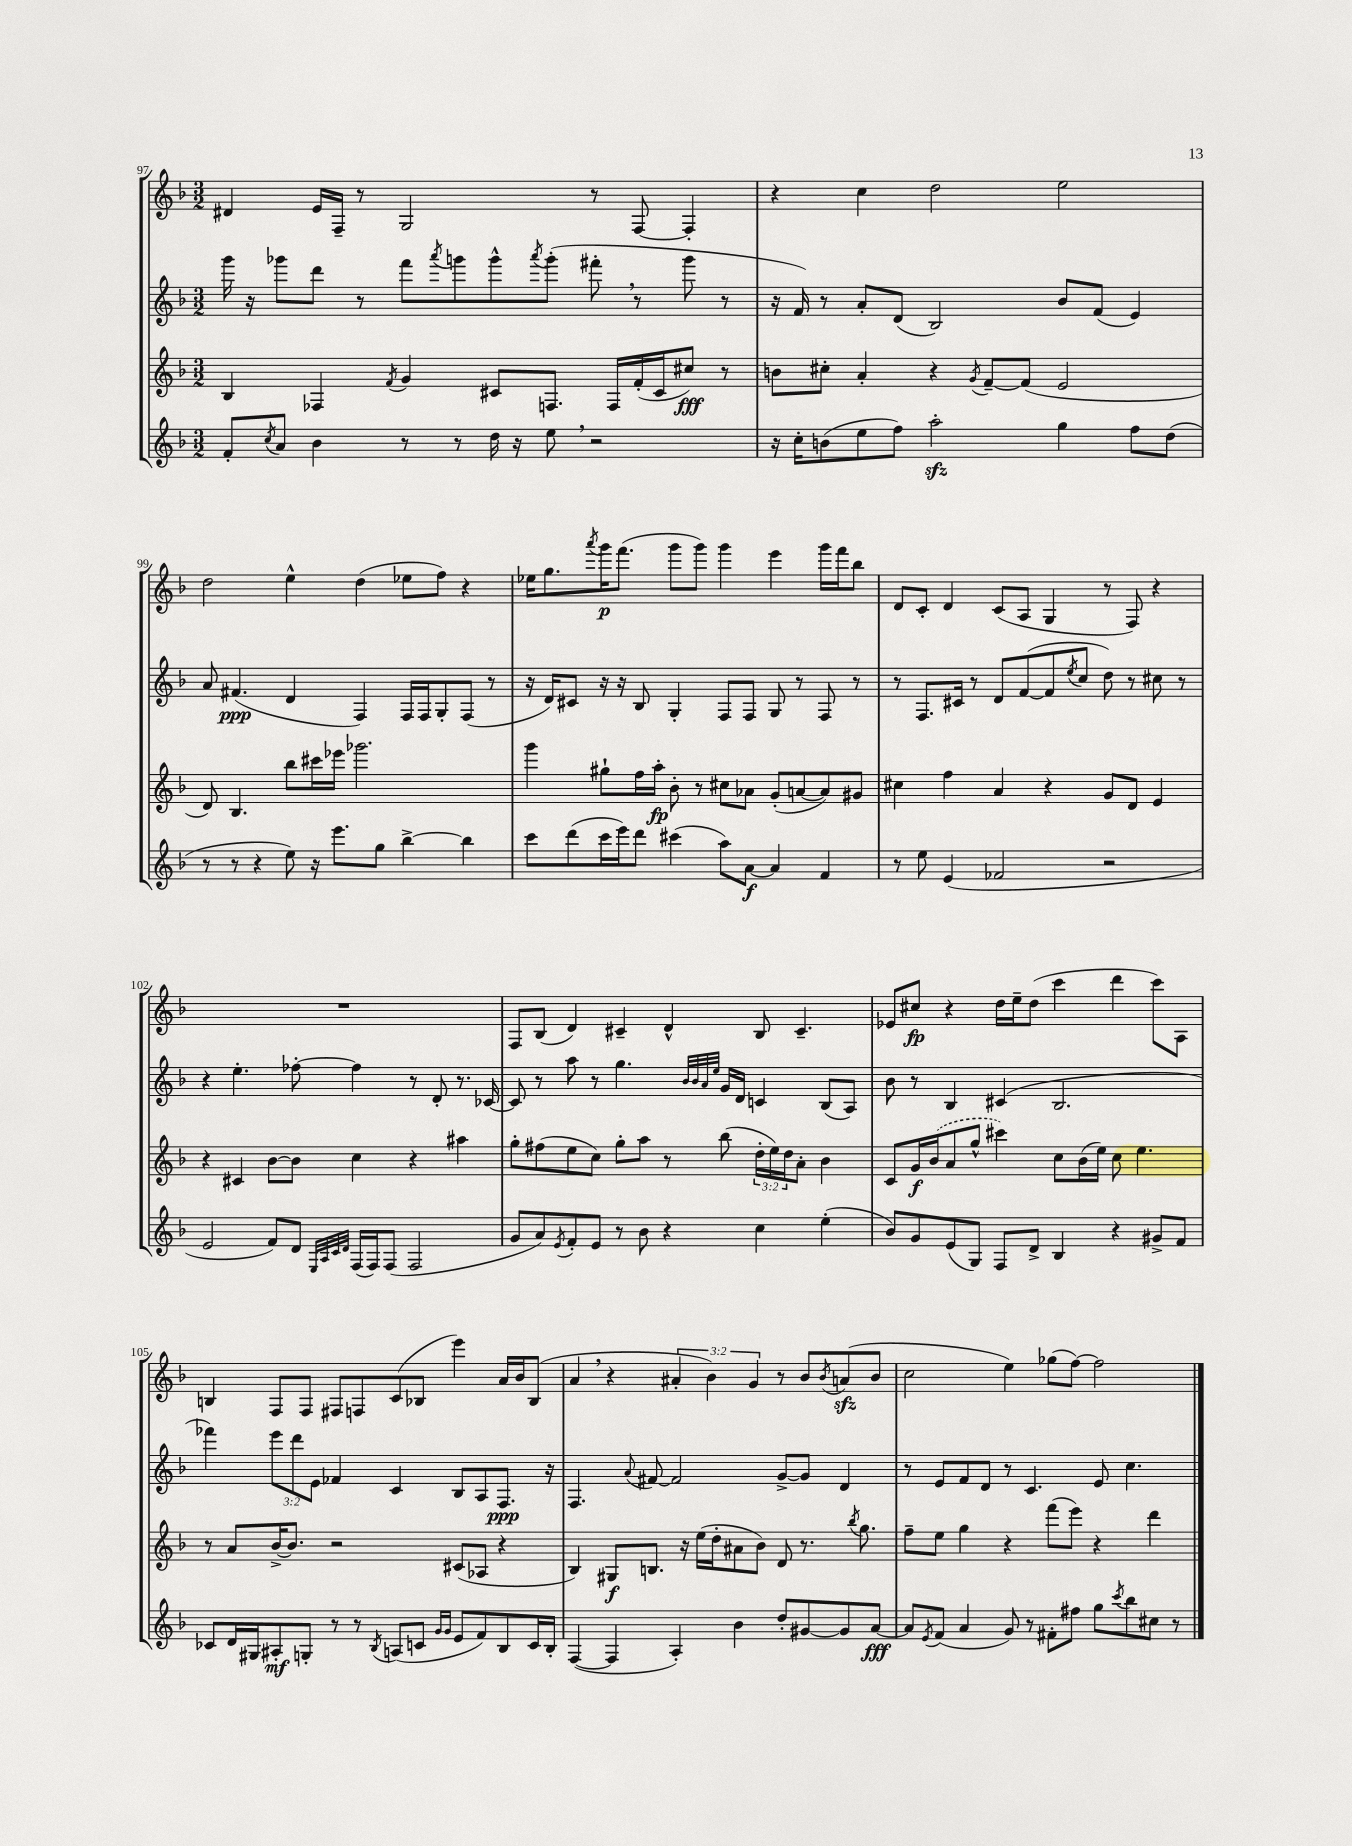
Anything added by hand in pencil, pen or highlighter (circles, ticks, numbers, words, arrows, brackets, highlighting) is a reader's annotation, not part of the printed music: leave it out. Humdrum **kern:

**kern	**kern	**kern	**kern
*staff4	*staff3	*staff2	*staff1
*clefG2	*clefG2	*clefG2	*clefG2
*k[b-]	*k[b-]	*k[b-]	*k[b-]
*M3/2	*M3/2	*M3/2	*M3/2
8f'	4B-	16ggg	4d#
.	.	16r	.
8qcc	.	.	.
8a	.	8ggg-	.
4b-	4F-	8ddd	16e
.	.	.	16F~
.	.	8r	8r
.	8qf	.	.
8r	4g	8fff	2G
.	.	8qaaa	.
8r	.	8ggg	.
16dd	8c#	8ggg^^	.
16r	.	.	.
.	.	8qaaa	.
8ee	8.F	(8ggg'	.
2r	.	8fff#'	8r
.	16F	.	.
.	(16f'	8r	[8F
.	16c#	.	.
.	8cc#)	8ggg	4F']
.	8r	8r	.
=	=	=	=
16r	8b	16r	4r
16cc'	.	16f)	.
(8b	8cc#'	8r	.
8ee	4a'	8a'	4cc
8ff)	.	(8d	.
2aa'	4r	2B-)	2dd
.	8qg	.	.
.	[8f~	.	.
.	(8f]	.	.
4gg	2e	8b-	2ee
.	.	(8f	.
8ff	.	4e)	.
(8dd	.	.	.
=	=	=	=
8r	8d)	8a	2dd
8r	4.B-	(4.f#	.
4r	.	.	.
8ee)	8bb-	4d	4ee^^
16r	16ccc#	.	.
8.eee	16eee-	.	.
.	2.ggg-	4F)	(4dd
8gg	.	.	.
[4bb-^	.	16F	8ee-
.	.	16F	.
.	.	8G'	8ff)
4bb-]	.	(8F	4r
.	.	8r	.
=	=	=	=
8ccc	4ggg	16r	16ee-
.	.	16d)	8.gg
(8ddd	.	8c#	.
.	.	.	8qaaa
16ccc	8gg#`	16r	16ggg
16eee)	.	16r	(8.fff
8ddd	16ff	8B-	.
.	16aa'	.	.
(4ccc#	8b-'	4G'	8ggg
.	8r	.	8ggg)
8aa)	8cc#	8F	4ggg
[8a	8a-	8F	.
4a]	(8g'	8G	4eee
.	[8a	8r	.
4f	8a])	8F	16ggg
.	.	.	16fff
.	8g#	8r	8bb-
=	=	=	=
8r	4cc#	8r	8d
8ee	.	8.F	8c'
(4e	4ff	.	4d
.	.	16c#	.
.	.	8r	.
2f-	4a	8d	(8c
.	.	([8f	8A
.	4r	8f]	4G
.	.	8qee	.
.	.	8cc	.
2r	8g	8dd)	8r
.	8d	8r	8F)
.	4e	8cc#	4r
.	.	8r	.
=	=	=	=
2e	4r	4r	1.r
.	4c#	4.ee'	.
8f)	[8b-	.	.
8d	8b-]	[8ff-'	.
32qqE	.	.	.
32qqA	.	.	.
32qqc	.	.	.
32qqd	.	.	.
(16F	4cc	4ff-]	.
16F)	.	.	.
(8F	.	.	.
2F	4r	8r	.
.	.	8d'	.
.	4aa#	8.r	.
.	.	[16c-	.
=	=	=	=
8g	8gg'	8c-]	8F
8a)	(8ff#	8r	(8B-
8qe	.	.	.
8f'	8ee	8aa	4d)
8e	8cc)	8r	.
8r	8gg'	4.gg	4c#~
8b-	8aa	.	.
4r	8r	.	4d^^
.	.	32qqb-	.
.	.	32qqb-	.
.	.	32qqa	.
.	.	32qqee	.
.	(8bb-	16g	.
.	.	16d	.
4cc	24dd'	4c	8B-
.	24ee)	.	.
.	24dd	.	.
.	8a'	.	4.c#~
(4ee'	4b-	(8B-	.
.	.	8A)	.
=	=	=	=
8b-)	8c	8b-	8e-
8g	16g	8r	8cc#
.	(16b-	.	.
(8e	8a	4B-	4r
8G)	8gg^^	.	.
8F	4ccc#)	(4c#	16dd
.	.	.	16ee~
8d^	.	.	(8dd
4B-	8cc	2.B-	4ccc
.	(16b-	.	.
.	16ee)	.	.
4r	8cc	.	4ddd
.	4.ee	.	.
8g#^	.	.	8ccc)
8f	.	.	8A
=	=	=	=
8c-	8r	4fff-)	4B
16d	8a	.	.
16G#	.	.	.
8A#'	[16b-^	12eee	8F
.	8.b-]	.	.
.	.	12ddd	.
8G'	.	.	8F
.	.	12e	.
8r	2r	4f-	8F#
8r	.	.	8F
8qB-	.	.	.
(8A	.	4c	(8c
8c	.	.	8B-
16qqg	.	.	.
16qqg	.	.	.
8e	(8c#	8B-	4eee)
8f)	8A-	8A	.
8B-	4r	8.F	16a
.	.	.	16b-
16c	.	.	(8B-
16B-'	.	16r	.
=	=	=	=
([4F	4B-)	4.F	4a
4F]	8G#	.	4r
.	.	8qqa	.
.	8.B	[8f#	.
4A')	.	2f#]	6a#'
.	16r	.	.
.	(16ee	.	.
.	.	.	6b-)
.	16dd'	.	.
4b-	8a#	.	.
.	.	.	6g
.	8b-)	.	.
8dd'	8d	[8g^	8r
[8g#	8.r	8g]	8b-
.	.	.	8qb-
8g#]	.	4d	(8a
.	8qbb-	.	.
.	8.gg	.	.
[8a	.	.	8b-
=	=	=	=
8a]	8ff~	8r	2cc
8qe	.	.	.
(8f	8ee	8e	.
4a	4gg	8f	.
.	.	8d	.
8g)	4r	8r	4ee)
8r	.	4.c	.
8f#'	(8fff	.	(8gg-
8ff#	8eee)	.	[8ff)
8gg	4r	8e	2ff]
8qccc	.	.	.
8bb-	.	4.cc	.
8cc#	4ddd	.	.
8r	.	.	.
==	==	==	==
*-	*-	*-	*-
